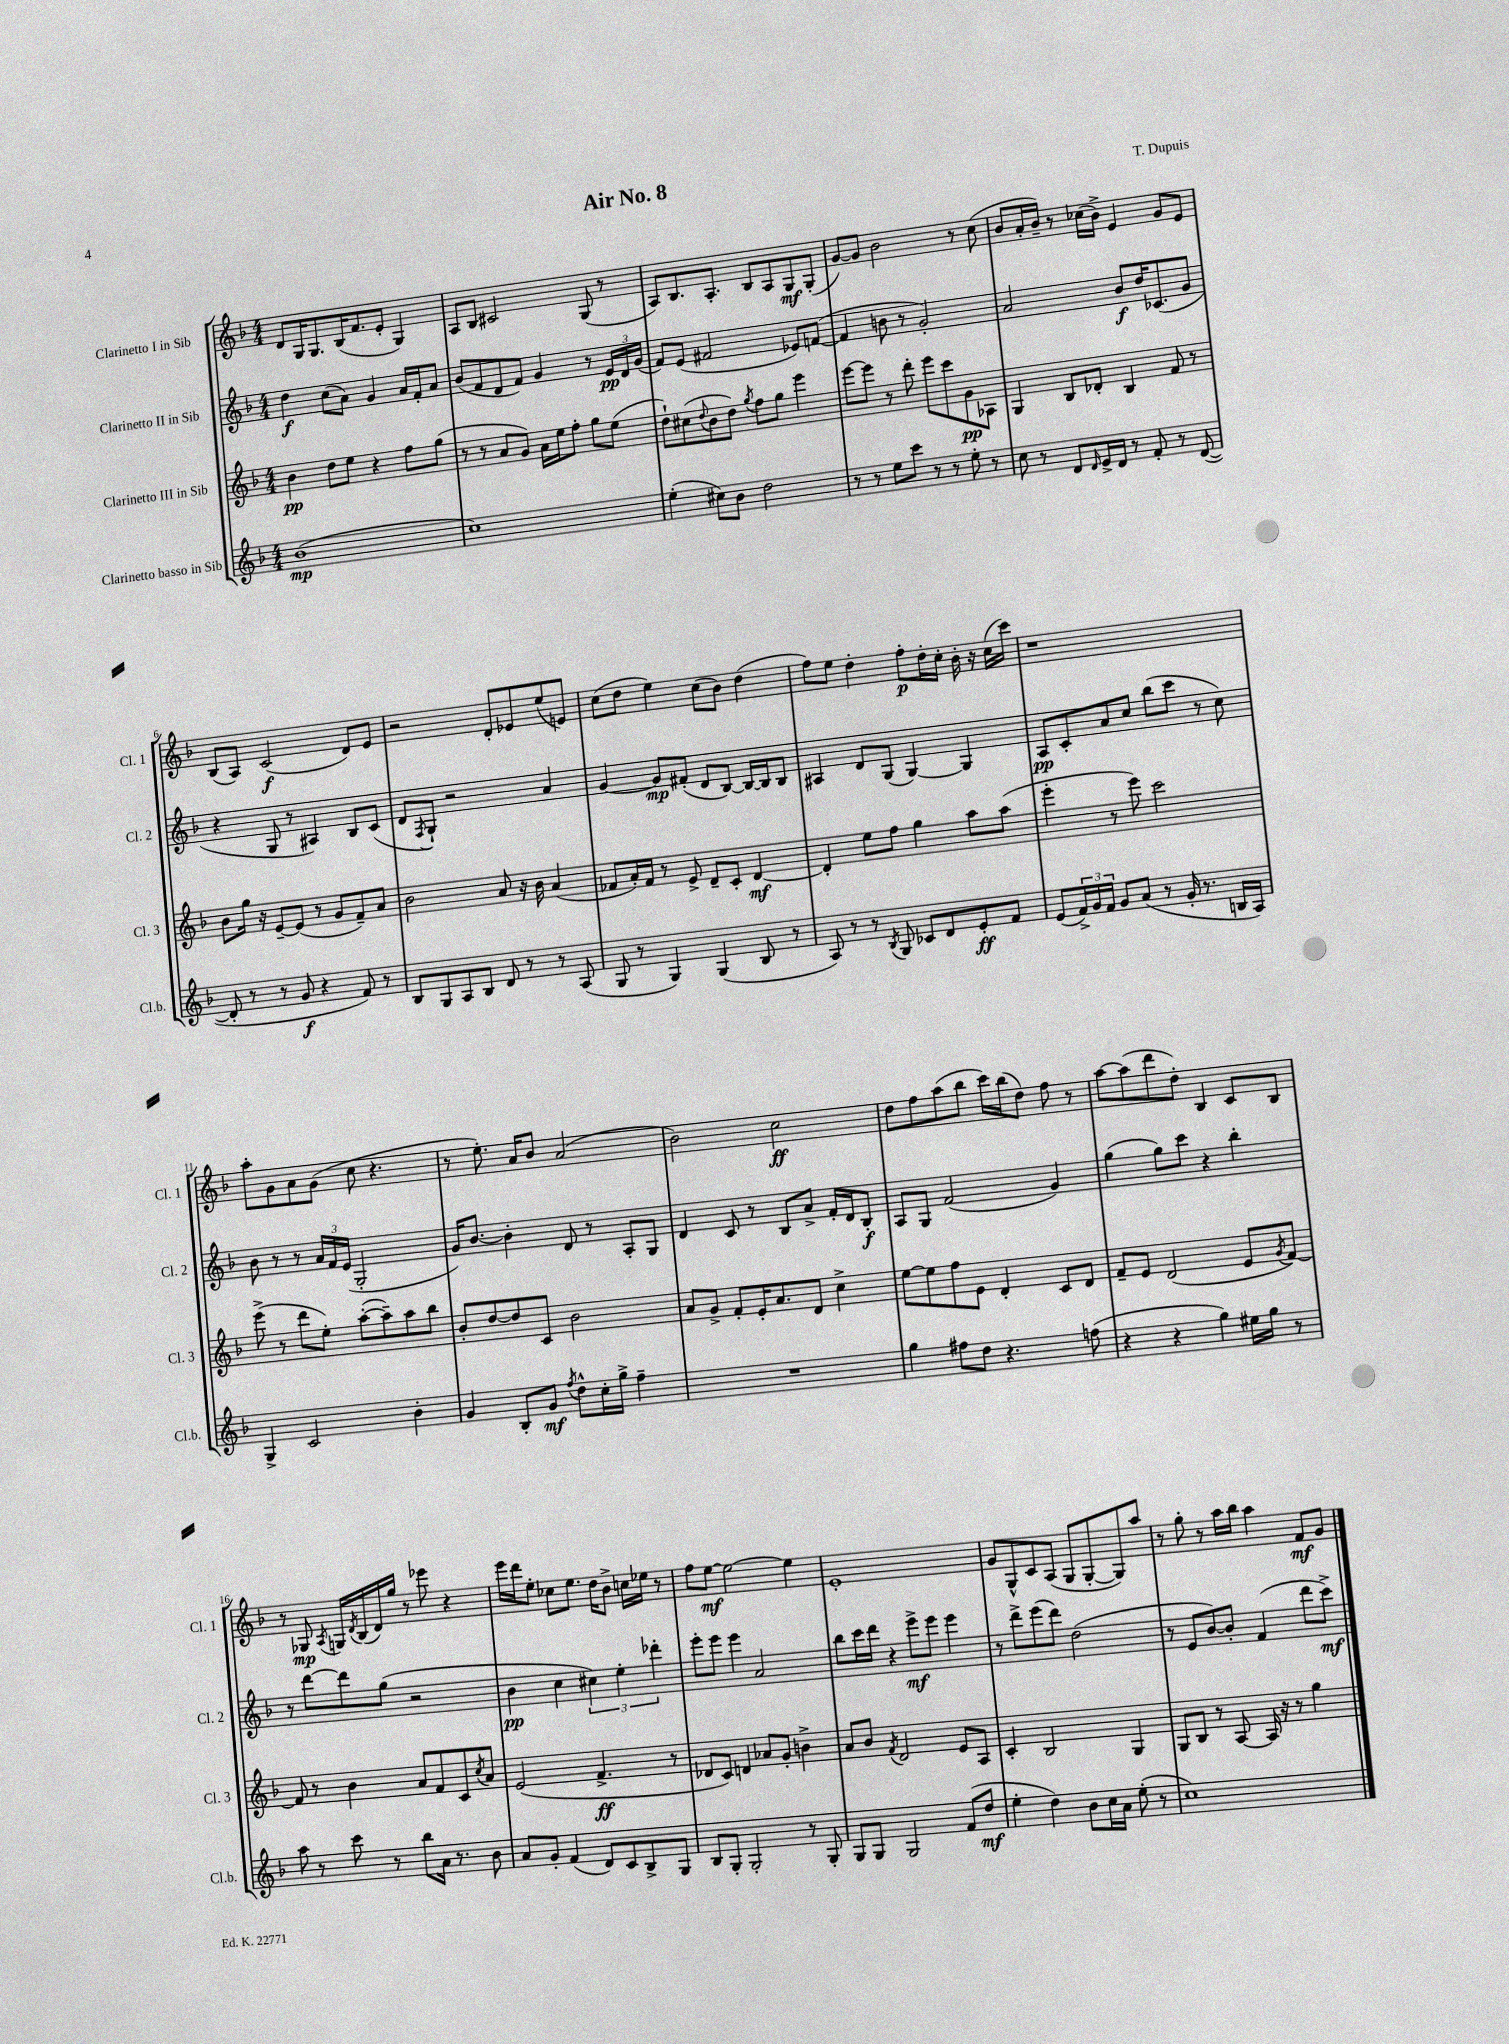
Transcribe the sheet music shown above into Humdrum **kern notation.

**kern	**kern	**kern	**kern
*staff4	*staff3	*staff2	*staff1
*clefG2	*clefG2	*clefG2	*clefG2
*k[b-]	*k[b-]	*k[b-]	*k[b-]
*M4/4	*M4/4	*M4/4	*M4/4
(1b-	4b-	4dd	8d
.	.	.	16G
.	.	.	8.G
.	8dd	(8cc	.
.	8ee	8a)	(16B-
.	.	.	8.f
.	4r	4g	.
.	.	.	8e'
.	8ff	16a	4G)
.	.	16f'	.
.	(8gg	8a	.
=	=	=	=
1cc)	8r	(8b-	8A
.	8r	8f	8B-
.	8a	8d	2c#
.	8g)	8f)	.
.	16a	4g	.
.	16ee	.	.
.	8ff'	.	.
.	8gg	8r	(8G
.	(8ee	24e	8r
.	.	24d	.
.	.	(24g	.
=	=	=	=
(4ee'	8dd`)	8f)	8A)
.	(8cc#	(8e	8.B-
.	8qqdd	.	.
8cc#)	8b-	2f#	.
.	.	.	8.A'
8b-	8dd)	.	.
.	8qgg	.	.
2dd	8ff	.	8B-
.	8gg	.	8A
.	4eee	8e-)	8G
.	.	([8f	(8G'
=	=	=	=
8r	[8eee	4f]	[8g)
8r	8eee]	.	8g]
8ee	8r	8b	2b-
8ccc	8ddd'	8r	.
8r	8eee	2g')	.
8r	8ccc	.	.
8ee'	8g	.	8r
8r	8A-	.	(8cc
=	=	=	=
8cc	4G	2a	8b-
8r	.	.	16a'
.	.	.	16b-~)
8d	8B-	.	8r
16qqd	.	.	.
16e^	8d-'	.	(16cc-
16d	.	.	16b-^)
8r	4B-	8b-	4e
8f'	.	16dd	.
.	.	(8.c-	.
8r	8f	.	8g
([8d	8r	8g	8e
=	=	=	=
8d']	8b-	4r	(8B-
8r	16gg	.	8A)
.	16r	.	.
8r	[8e~	8G	(2c
8g	(8e]	8r	.
4r	8r	4A#)	.
.	8g	.	.
8f)	8f~)	8B-	8d)
8r	8a	(8c	8e
=	=	=	=
8B-	2b-	8d	2r
.	.	8qF	.
8G	.	8G`)	.
8A	.	2r	.
8B-	.	.	.
8d	8a	.	8d'
8r	16r	.	8e-
.	16b-	.	.
8r	(4a	4a	(8ee
(8A	.	.	8e)
=	=	=	=
8G	8f-	[4g	(8cc
8r	16a')	.	8dd
.	16f-	.	.
4G)	8r	8g]	4ee)
.	8e^	(8f#'	.
(4G	8d~	8d	(8cc
.	8c'	[8B-)	8b-)
8B-	[4d	16B-_	(4dd
.	.	16B-]	.
8r	.	8B-	.
=	=	=	=
8A)	4d']	4A#	8ff)
8r	.	.	8ee
8r	8ee	8d	4dd'
8qB-	.	.	.
8G	8ff	(8G	.
8c-	4gg	[4G)	8ff'
8d	.	.	16dd'
.	.	.	16cc'
8e'	8aa	4G]	16b-'
.	.	.	16r
8f	(8aa	.	(16cc
.	.	.	16ccc)
=	=	=	=
(8e	4eee'	8A	1r
24f^)	.	8c'	.
24g	.	.	.
24f	.	.	.
8g	8r	8a	.
(8a	8eee)	8cc	.
8r	2ccc	(8bb-	.
16g'	.	8ccc	.
8.r	.	.	.
.	.	8r	.
16B	.	8cc)	.
16A)	.	.	.
=	=	=	=
4G^	(8eee^	8b-	8aa'
.	8r	8r	8g
2c	8ddd	8r	8a
.	8ee')	24a	(8g
.	.	24f	.
.	.	(24e	.
.	([8aa'	2G'	8cc
.	8aa~])	.	4.r
4b-'	8aa	.	.
.	8bb-	.	.
=	=	=	=
4g	8b-'	16g)	8r
.	.	[8.b-	.
.	[8dd	.	8.ee')
8B-'	8dd]	4b-']	.
.	.	.	16a
8g	8c	.	8b-
8qff	.	.	.
8dd^^	2b-	8d	(2a
16cc'	.	8r	.
16gg^	.	.	.
4ff~	.	8A'	.
.	.	8G	.
=	=	=	=
1r	8a	4d	2b-)
.	8g^	.	.
.	8f'	8c	.
.	16e'	8r	.
.	8.a	.	.
.	.	8B-	2cc
.	8d	8a^	.
.	4cc^	16f'	.
.	.	16d	.
.	.	8B-'	.
=	=	=	=
4gg	[8ee	8A	8dd
.	8ee]	8G	8ff
8ff#	8ff	(2f	(8aa
8dd	8e	.	8bb-
4.r	4d'	.	16ccc)
.	.	.	(16bb-
.	.	.	8dd)
.	8c	4g)	8ff
(8ff	8d	.	8r
=	=	=	=
4r	8f~	(4gg	[8aa
.	8e	.	(8aa]
4r	(2d	8gg)	8ddd
.	.	8ccc	8dd')
4gg)	.	4r	4B-
16ee#	8e	4bb-'	8c
16gg	.	.	.
.	8qg	.	.
8r	[8f)	.	8B-
=	=	=	=
8aa	8f]	8r	8r
8r	8r	[8ddd	8G-
.	.	.	8qA
8ccc	4b-	8ddd]	16G
.	.	.	8qd
.	.	.	(16B-
8r	.	(8gg	16d)
.	.	.	16gg
8bb-	8a	2r	8r
16a	8f	.	8eee-
8.r	.	.	.
.	8c	.	4r
.	8qcc	.	.
8b-	8a	.	.
=	=	=	=
8a	(2e	4b-	16eee
.	.	.	16ddd
8g'	.	.	8ee'
(4f	.	4cc	8cc-
.	.	.	8.ee
8d)	4.f^	6cc#)	.
.	.	.	16dd
8c	.	.	8b-^
.	.	6ee'	.
8B-^	.	.	16cc
.	.	.	16ee-
.	.	6ddd-'	.
8G	8r	.	8r
=	=	=	=
8B-	8d-	8eee'	8ff
8G'	8c)	8eee	[8ee
2G'	4d	4eee	2ee_
.	8a-	2a	.
.	8g'	.	.
8r	4b^	.	4ee]
8G'	.	.	.
=	=	=	=
8G	8a	8bb-	1e'
8G	8b-	16ccc	.
.	.	16ddd	.
.	8qf	.	.
2G	2d	4r	.
.	.	8eee^	.
.	.	8eee	.
(8f	8e	4eee	.
8dd	8A	.	.
=	=	=	=
4ee'	4c'	8r	8g
.	.	8ddd^	8G^^
4dd)	2B-	(8eee	8c
.	.	8ddd)	(8A
8b-	.	(2dd	8G
16cc	.	.	[8G'
16a	.	.	.
(8ee'	4G	.	8G])
8r	.	.	8aa
=	=	=	=
1cc)	8G	8r	8r
.	8B-	8e	8gg'
.	8r	[8b-)	8r
.	[8A	8b-']	16aa
.	.	.	16bb-
.	16A]	(4f	4aa
.	16r	.	.
.	8r	.	.
.	4gg	8ddd	8f
.	.	8ccc^)	8g
==	==	==	==
*-	*-	*-	*-
